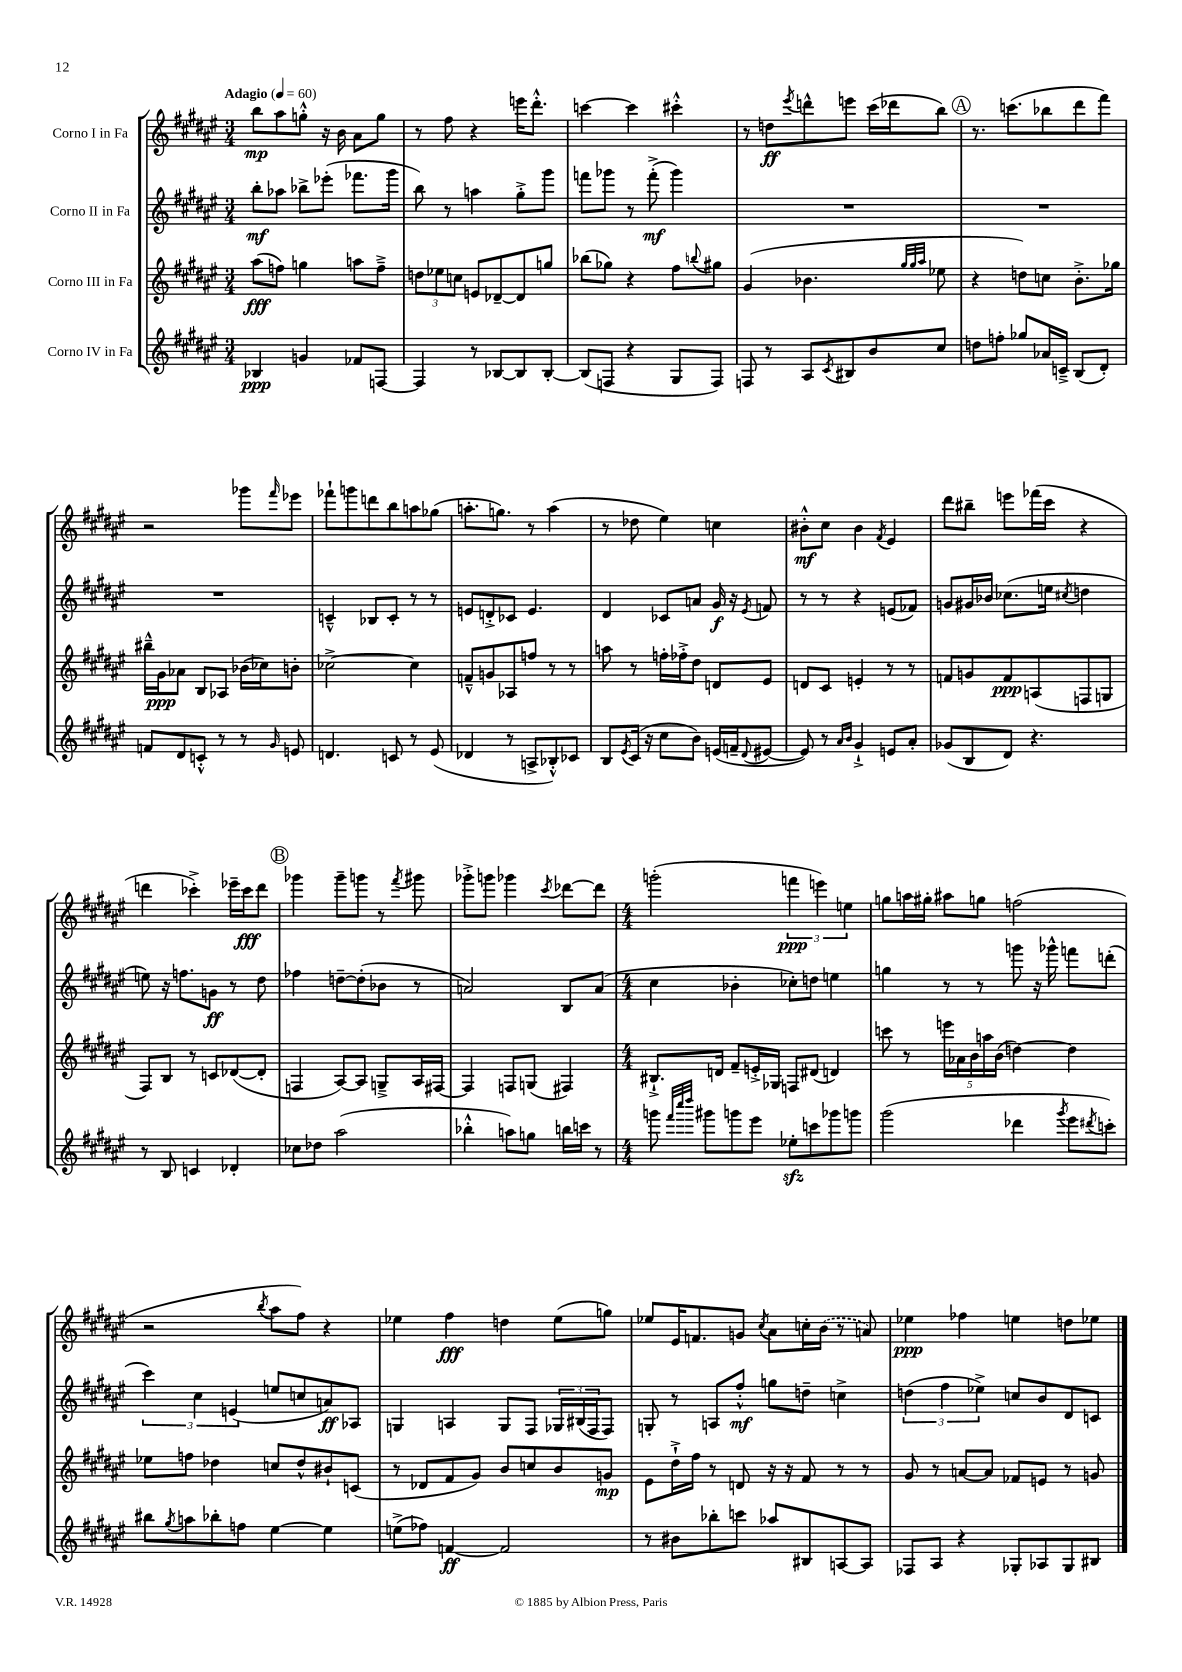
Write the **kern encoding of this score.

**kern	**dynam	**kern	**dynam	**kern	**dynam	**kern	**dynam
*part4	*part4	*part3	*part3	*part2	*part2	*part1	*part1
*staff4	*staff4	*staff3	*staff3	*staff2	*staff2	*staff1	*staff1
*I"Corno IV in Fa	*	*I"Corno III in Fa	*	*I"Corno II in Fa	*	*I"Corno I in Fa	*
*clefG2	*	*clefG2	*	*clefG2	*	*clefG2	*
*k[f#c#g#d#a#e#]	*	*k[f#c#g#d#a#e#]	*	*k[f#c#g#d#a#e#]	*	*k[f#c#g#d#a#e#]	*
*M3/4	*	*M3/4	*	*M3/4	*	*M3/4	*
*MM60	*	*MM60	*	*MM60	*	*MM60	*
=1	=1	=1	=1	=1	=1	=1	=1
!	!	!	!	!	!	!LO:TX:a:B:t=Adagio	!
4B-X/	ppp	(8aa#\L	fff	8bb'\L	mf	8bb\L	mp
.	.	8ffn\J)	.	8aa-X\J	.	8aa#\	.
4gn/	.	4ggn\	.	8bb-X^\L	.	8ggn'^^\J	.
.	.	.	.	(8eee-X'\J	.	16r	.
.	.	.	.	.	.	16b\	.
8f-X/L	.	8aan\L	.	8.fff-X\L	.	8a#\L	.
[8Fn/J	.	8ff~^\J	.	.	.	8gg\J	.
.	.	.	.	16ggg#\Jk	.	.	.
=2	=2	=2	=2	=2	=2	=2	=2
4F/]	.	12ddn\L	.	8bb\)	.	8r	.
.	.	12ee-X\	.	.	.	.	.
.	.	.	.	8r	.	8ff#\	.
.	.	12ccn\J	.	.	.	.	.
8r	.	8en/L	.	4aan\	.	4r	.
[8B-X/L	.	[8d-X~/	.	.	.	.	.
8B-/]	.	8d-/]	.	8gg#'^\L	.	16eeen\KL	.
.	.	.	.	.	.	8.ddd#'^^\J	.
[8B-'/J	.	8ggn/J	.	8ggg#\J	.	.	.
=3	=3	=3	=3	=3	=3	=3	=3
(8B-/L]	.	(8bb-X\L	.	8fffn\L	.	[4cccn\	.
8Fn/J	.	8gg-X\J)	.	8ggg-X\J	.	.	.
4r	.	4r	.	8r	.	4ccc\]	.
.	.	.	.	(8fff'^\	mf	.	.
8G#/L	.	8ff#\L	.	4ggg-\)	.	4ccc#X'^^\	.
.	.	8qqbbn/	.	.	.	.	.
8F/J)	.	8gg#X\J	.	.	.	.	.
=4	=4	=4	=4	=4	=4	=4	=4
8Fn/	.	(4g#/	.	2.r	.	8r	.
8r	.	.	.	.	.	8ddn\L	ff
.	.	.	.	.	.	8qeee#/	.
8A#/L	.	4.b-X\	.	.	.	8dddn^^\	.
8qc#/	.	.	.	.	.	.	.
8B#X/	.	.	.	.	.	8eeen\J	.
8b/	.	.	.	.	.	(16ccc#\LL	.
.	.	.	.	.	.	16ddd-X\J	.
.	.	32qqgg#/LLL	.	.	.	.	.
.	.	32qqgg#/	.	.	.	.	.
.	.	32qqaa#/JJJ	.	.	.	.	.
8cc#/J	.	8ee-X\	.	.	.	8bb\J)	.
!!LO:REH:place=s1:t=A
=5	=5	=5	=5	=5	=5	=5	=5
8ddn\L	.	4r	.	2.r	.	8.r	.
8ffn'\J	.	.	.	.	.	.	.
.	.	.	.	.	.	(8.cccn\L	.
8gg-X/L	.	8ddn\L)	.	.	.	.	.
16a-X/L	.	8ccn\J	.	.	.	8bb-X\	.
16cn~^/JJ	.	.	.	.	.	.	.
(8B/L	.	8.b'^\L	.	.	.	8ddd#\	.
8d#'/J)	.	.	.	.	.	8fff#\J)	.
.	.	16gg-X\Jk	.	.	.	.	.
!!LO:LB:g=z
=6	=6	=6	=6	=6	=6	=6	=6
8fn/L	.	16bb#X~^^\LL	.	2.r	.	2r	.
.	.	16g#\J	ppp	.	.	.	.
8d#/	.	8a-X\J	.	.	.	.	.
8cn'^^/J	.	8B/L	.	.	.	.	.
8r	.	8A-X/J	.	.	.	.	.
8r	.	(16b-X\LL	.	.	.	8ggg-X\L	.
.	.	16cc-X\J)	.	.	.	.	.
16qqg#/	.	.	.	.	.	16qqfff#/	.
8en/	.	8bn'\J	.	.	.	8eee-X\J	.
=7	=7	=7	=7	=7	=7	=7	=7
4.dn/	.	[2cc-X^\	.	4cn~^^/	.	8fff-X`\L	.
.	.	.	.	.	.	8gggn\	.
.	.	.	.	8B-X/L	.	8dddn\	.
8cn/	.	.	.	8c'/J	.	8bb\	.
8r	.	4cc-\]	.	8r	.	8aan\	.
(8e#/	.	.	.	8r	.	(8gg-X\J	.
=8	=8	=8	=8	=8	=8	=8	=8
4d-X/	.	8fn~^^/L	.	8en/L	.	8.aan'\L	.
.	.	8gn/	.	8dn'^/	.	.	.
.	.	.	.	.	.	8.ggn\J)	.
8r	.	8A-X/	.	8c-X/J	.	.	.
8An^/L	.	8ffn/J	.	4.e/	.	8r	.
8B-X'^^/)	.	8r	.	.	.	(4aa\	.
8c-X/J	.	8r	.	.	.	.	.
=9	=9	=9	=9	=9	=9	=9	=9
8B/L	.	8aan\	.	4d#/	.	8r	.
8qe#/	.	.	.	.	.	.	.
(16c#/Jk	.	8r	.	.	.	8dd-X\	.
16r	.	.	.	.	.	.	.
8cc#\L	.	16ffn'\LL	.	8c-X/L	.	4ee#\)	.
.	.	16ff-X'^\J	.	.	.	.	.
8b\J)	.	8dd#\J	.	8an/J	.	.	.
(16en/LL	.	8dn/L	.	16g#/	f	4ccn\	.
16fn~/J	.	.	.	16r	.	.	.
8qqd#/	.	.	.	8qe#/	.	.	.
[8e#X/J	.	8e#/J	.	8fn/	.	.	.
=10	=10	=10	=10	=10	=10	=10	=10
8e#/])	.	8dn/L	.	8r	.	8b#X'^^\L	mf
8r	.	8c#/J	.	8r	.	8cc#\J	.
16qqa#/LL	.	.	.	.	.	.	.
16qqb/JJ	.	.	.	.	.	.	.
4g#`^/	.	4en'/	.	4r	.	4b#\	.
.	.	.	.	.	.	8qf#/	.
8en/L	.	8r	.	(8en/L	.	4e#/	.
8a#'/J	.	8r	.	8f-X/J)	.	.	.
=11	=11	=11	=11	=11	=11	=11	=11
(8g-X/L	.	8fn/L	.	8gn/L	.	8ddd#\L	.
8B/	.	8gn/	.	16g#X/L	.	8bb#X~\J	.
.	.	.	.	16b-X/JJ	.	.	.
8d#/J)	.	8f/	ppp	(8.cc-X\L	.	8eeen\L	.
4.r	.	(8An/	.	.	.	(16fff-X\L	.
.	.	.	.	16een\Jk	.	16ccc#\JJ	.
.	.	.	.	8qcc#X/	.	.	.
.	.	8Fn/	.	4ddn\	.	4r	.
.	.	8Gn/J	.	.	.	.	.
!!LO:LB:g=z
=12	=12	=12	=12	=12	=12	=12	=12
8r	.	8F#/L)	.	8een\)	.	4dddn\	.
8B/	.	8B/J	.	16r	.	.	.
.	.	.	.	8.ffn\L	.	.	.
4cn/	.	8r	.	.	.	4ccc-X'^\)	.
.	.	8cn/L	.	8gn\J	ff	.	.
4d-X'/	.	([8d-X/	.	8r	.	16eee-X~\LL	.
.	.	.	.	.	.	16ccc-\J	fff
.	.	8d-'/J]	.	8dd#\	.	8ddd\J	.
!!LO:REH:place=s1:t=B
=13	=13	=13	=13	=13	=13	=13	=13
8cc-X\L	.	4Fn/	.	4ff-X\	.	4ggg-X\	.
8dd-X\J	.	.	.	.	.	.	.
(2aa#\	.	[8A#/L)	.	[8ddn~\L	.	8ggg-~\L	.
.	.	8A#/J]	.	(8dd'\]	.	8gggn\J	.
.	.	8Gn~^/L	.	8b-X\J	.	8r	.
.	.	.	.	.	.	8qfff#/	.
.	.	16A#/L	.	8r	.	8ggg#X\	.
.	.	[16F#X/JJ	.	.	.	.	.
=14	=14	=14	=14	=14	=14	=14	=14
4bb-X'^^\	.	4F#/]	.	2an/)	.	8ggg-X'^\L	.
.	.	.	.	.	.	8gggn\J	.
8aan\L)	.	8Fn/L	.	.	.	4ggg-X\	.
8ggn\J	.	(8Gn/J	.	.	.	.	.
.	.	.	.	.	.	8qccc#/	.
16bbn\LL	.	4F#X/)	.	8B/L	.	[8ddd-X\L	.
16cccn\JJ	.	.	.	.	.	.	.
8r	.	.	.	(8a/J	.	8ddd-\J]	.
=15	=15	=15	=15	=15	=15	=15	=15
*M4/4	*	*M4/4	*	*M4/4	*	*M4/4	*
8gggn\	.	8.B#X`^/L	.	4cc#\	.	(2gggn'\	.
32qqfff#/LLL	.	.	.	.	.	.	.
32qqcccc#/	.	.	.	.	.	.	.
32qqdddd#/JJJ	.	.	.	.	.	.	.
8ggg#X\L	.	.	.	.	.	.	.
.	.	16dn/Jk	.	.	.	.	.
8gggn\	.	8f#~/L	.	4b-X'\	.	.	.
8eee#\J	.	16en'^/L	.	.	.	.	.
.	.	16G-X/JJ	.	.	.	.	.
8ee-Xzz'\L	.	8Fn/L	.	8cc-X'\L)	.	6fffn\	ppp
8cccn\	.	(8d#X/J	.	8ddn\J	.	.	.
.	.	.	.	.	.	6eeen\)	.
8ggg-X\	.	4dn/)	.	4een\	.	.	.
.	.	.	.	.	.	6een\	.
8gggn\J	.	.	.	.	.	.	.
=16	=16	=16	=16	=16	=16	=16	=16
(2ggg#\	.	8cccn\	.	4ggn\	.	8ggn\L	.
.	.	8r	.	.	.	16aan\L	.
.	.	.	.	.	.	16gg#X'\JJ	.
.	.	20eeen\LL	.	8r	.	8aa#X\L	.
.	.	20a-X\	.	.	.	.	.
.	.	20b\	.	.	.	.	.
.	.	.	.	8r	.	8ggn\J	.
.	.	20aan\	.	.	.	.	.
.	.	(20b\JJ	.	.	.	.	.
4ddd-X\	.	[4ddn\)	.	8gggn\	.	(2ffn\	.
.	.	.	.	16r	.	.	.
.	.	.	.	16ggg-X^^\	.	.	.
8qggg#/	.	.	.	.	.	.	.
8eee#\L	.	4dd\]	.	8fffn\L	.	.	.
8qddd#X/	.	.	.	.	.	.	.
8cccn'\J)	.	.	.	(8dddn'\J	.	.	.
!!LO:LB:g=z
=17	=17	=17	=17	=17	=17	=17	=17
8bb#X\L	.	8ee-X\L	.	6ccc#\)	.	2r	.
8qgg#/	.	.	.	.	.	.	.
8aan\	.	8ffn\J	.	.	.	.	.
.	.	.	.	6cc#\	.	.	.
8bb-X'\	.	4dd-X\	.	.	.	.	.
.	.	.	.	(6en/	.	.	.
8ffn\J	.	.	.	.	.	.	.
.	.	.	.	.	.	8qbb/	.
[4ee#\	.	8ccn/L	.	8een/L	.	8aa#\L	.
.	.	8dd-^^/	.	8ccn/	.	8ff#\J)	.
4ee#\]	.	8b#X`/	.	8an/)	ff	4r	.
.	.	(8cn/J	.	8A-X/J	.	.	.
=18	=18	=18	=18	=18	=18	=18	=18
(8een^\L	.	8r	.	4Gn/	.	4ee-X\	.
8ff-X\J)	.	8d-X/L	.	.	.	.	.
[4fn/	ff	8f#/	.	4An/	.	4ff#\	fff
.	.	8g#/J)	.	.	.	.	.
2f/]	.	8b/L	.	8G/L	.	4ddn\	.
.	.	8ccn/	.	8F#/J	.	.	.
.	.	8b/	.	24G-X/LL	.	(8ee-\L	.
.	.	.	.	(24B#X/	.	.	.
.	.	.	.	24F#/J	.	.	.
.	.	8gn/J	mp	8F#/J)	.	8ggn\J)	.
=19	=19	=19	=19	=19	=19	=19	=19
8r	.	8e#\L	.	8Gn'/	.	8ee-X/L	.
8b#X\L	.	16dd#`^\L	.	8r	.	16e#/K	.
.	.	16ff#\JJ	.	.	.	8.fn/	.
8bb-X'\	.	8r	.	8An/L	.	.	.
8cccn\J	.	8dn/	.	8ff#'^^/J	mf	8gn/J	.
.	.	.	.	.	.	8qcc#/	.
8aa-X/L	.	16r	.	8ggn\L	.	8a#\L	.
.	.	16r	.	.	.	.	.
8B#X/	.	8f#/	.	8ddn~\J	.	16ccn'\L	.
.	.	.	.	.	.	(16b\JJ	.
[8An/	.	8r	.	4ccn^\	.	8r	.
8A/J]	.	8r	.	.	.	8an/)	.
=20	=20	=20	=20	=20	=20	=20	=20
8F-X/L	.	8g#/	.	(6ddn\	.	4ee-X\	ppp
8A#/J	.	8r	.	.	.	.	.
.	.	.	.	6ff#\	.	.	.
4r	.	[8an/L	.	.	.	4ff-X\	.
.	.	.	.	6ee-X^\)	.	.	.
.	.	8a/J]	.	.	.	.	.
8G-X'/L	.	8f-X/L	.	8ccn/L	.	4een\	.
8A-X/	.	8en/J	.	8b/	.	.	.
8G-/	.	8r	.	8d#/	.	8ddn\L	.
8B#X/J	.	8gn/	.	8cn/J	.	8ee-X\J	.
==	==	==	==	==	==	==	==
*-	*-	*-	*-	*-	*-	*-	*-
